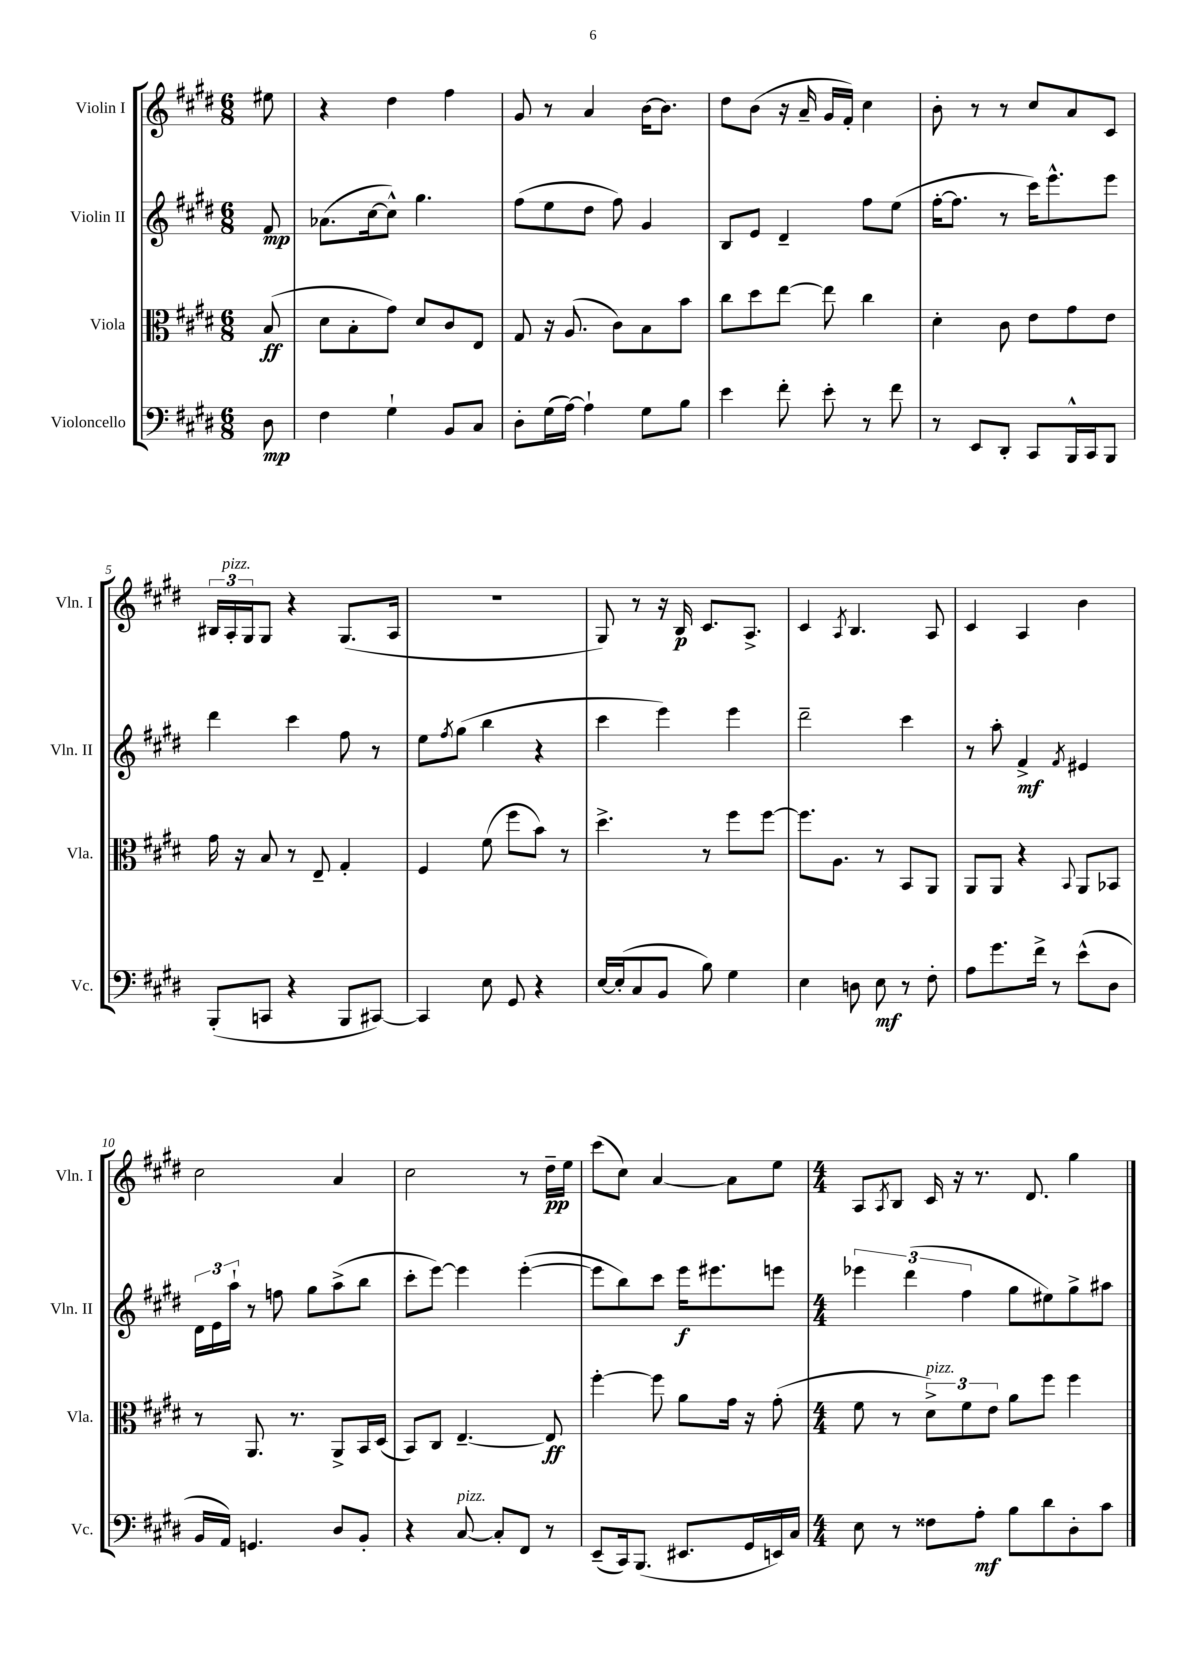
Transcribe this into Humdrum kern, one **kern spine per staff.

**kern	**kern	**kern	**kern
*staff4	*staff3	*staff2	*staff1
*clefF4	*clefC3	*clefG2	*clefG2
*k[f#c#g#d#]	*k[f#c#g#d#]	*k[f#c#g#d#]	*k[f#c#g#d#]
*M6/8	*M6/8	*M6/8	*M6/8
8D#\	(8B/	8f#/	8ee#\
=	=	=	=
4F#\	8d#\L	(8.a-\L	4r
.	8B'\	.	.
.	.	[16cc#\k	.
4G#`\	8g#\J)	8cc#^^\]J)	4dd#\
.	8d#/L	4.gg#\	.
8BB/L	8c#/	.	4ff#\
8C#/J	8E/J	.	.
=	=	=	=
8D#'\L	8G#/	(8ff#\L	8g#/
(16G#\L	16r	8ee\	8r
[16A\JJ)	(8.A/	.	.
4A`\]	.	8dd#\J	4a/
.	8c#\L)	8ff#\)	.
8G#\L	8B\	4g#/	[16b\LK
.	.	.	8.b\]J
8B\J	8b\J	.	.
=	=	=	=
4e\	8cc#\L	8B/L	8dd#\L
.	8dd#\	8e/J	(8b\J
8f#'\	[8ee\J	4d#~/	16r
.	.	.	16a~/
8e'\	8ee\]	.	16g#/LL
.	.	.	16f#'/JJ)
8r	4cc#\	8ff#\L	4cc#\
8f#\	.	(8ee\J	.
=	=	=	=
8r	4d#'\	[16ff#'\LK	8b'\
.	.	8.ff#\]J	.
8EE/L	.	.	8r
8DD#'/J	8c#\	8r	8r
8CC#/L	8e\L	16ccc#\LK)	8cc#/L
.	.	8.eee^^\	.
16BBB^^/L	8g#\	.	8a/
16CC#/J	.	.	.
8BBB/J	8e\J	8eee\J	8c#/J
=	=	=	=
(8BBB'/L	16g#\	4ddd#\	24B#/LL
.	.	.	24A'/
.	16r	.	.
.	.	.	24G#/J
8CC/J	8B/	.	8G#/J
4r	8r	4ccc#\	4r
.	8E~/	.	.
8BBB/L	4G#'/	8ff#\	(8.G#/L
[8CC#/J)	.	8r	.
.	.	.	16A/Jk
=	=	=	=
4CC#/]	4F#/	8ee\L	2.r
.	.	8qff#/	.
.	.	(8gg#\J	.
8E\	(8f#\	4bb\	.
8GG#/	8ff#\L	.	.
4r	8b\J)	4r	.
.	8r	.	.
=	=	=	=
[16E/LL	4.dd#^\	4ccc#\	8G#/)
(16E'/]J	.	.	.
8C#/	.	.	8r
8BB/J	.	4eee\)	16r
.	.	.	16B/
8B\)	8r	.	8.c#/L
4G#\	8ff#\L	4eee\	.
.	.	.	8.A^/J
.	[8ff#\J	.	.
=	=	=	=
4E\	8.ff#\]L	2ddd#~\	4c#/
.	8.A\J	.	.
.	.	.	8qA/
8D\	.	.	4.B/
8E\	8r	.	.
8r	8BB/L	4ccc#\	.
8F#'\	8AA/J	.	8A/
=	=	=	=
8A\L	8AA/L	8r	4c#/
8.g#\	8AA/J	8aa'\	.
.	4r	4f#^/	4A/
16f#^\Jk	.	.	.
8r	.	.	.
.	8qqBB/	8qf#/	.
(8e^^\L	8AA/L	4e#/	4b\
8D#\J	8BB-/J	.	.
=	=	=	=
16BB/LL	8r	24d#\LL	2cc#\
.	.	24e\	.
16AA/JJ)	.	.	.
.	.	24aa`\JJ	.
4.GG/	8.AA/	8r	.
.	.	8ff\	.
.	8.r	.	.
.	.	8gg#\L	.
8D#/L	8AA^/L	(8aa^\	4a/
8BB'/J	16BB/L	8bb\J	.
.	(16D#/JJ	.	.
=	=	=	=
4r	8BB/L)	8ccc#'\L	2cc#\
.	8C#/J	[8eee\J)	.
[8C#/	[4.E~/	4eee\]	.
8C#'/]L	.	.	.
8FF#/J	.	([4eee'\	8r
8r	8E/]	.	16dd#~\LL
.	.	.	16ee\JJ
=	=	=	=
(8EE~/L	[4ff#'\	8eee\]L	(8ccc#\L
16CC#/k)	.	8bb\)	8cc#\J)
(8.BBB/J	.	.	.
.	8ff#\]	8ccc#\J	[4a/
8.EE#/L	8a\L	16eee\LK	.
.	.	8.eee#\	.
.	16g#\Jk	.	8a\]L
16GG#/L	16r	.	.
16EE/)	(8g#'\	8eee\J	8ee\J
16C#/JJ	.	.	.
=	=	=	=
*M4/4	*M4/4	*M4/4	*M4/4
8E\	8f#\	6eee-\	8A/L
.	.	.	8qA/
8r	8r	.	8B/J
.	.	(6ddd#\	.
8F##\L	12d#^\L)	.	16c#/
.	.	.	16r
.	12f#\	6ff#\	.
8A'\J	.	.	8.r
.	12e\J	.	.
8B\L	8a\L	8gg#\L	.
.	.	.	8.d#/
8d#\	8ff#\J	8ee#\)	.
8D#'\	4ff#\	8gg#^\	4gg#\
8c#\J	.	8aa#\J	.
==	==	==	==
*-	*-	*-	*-
